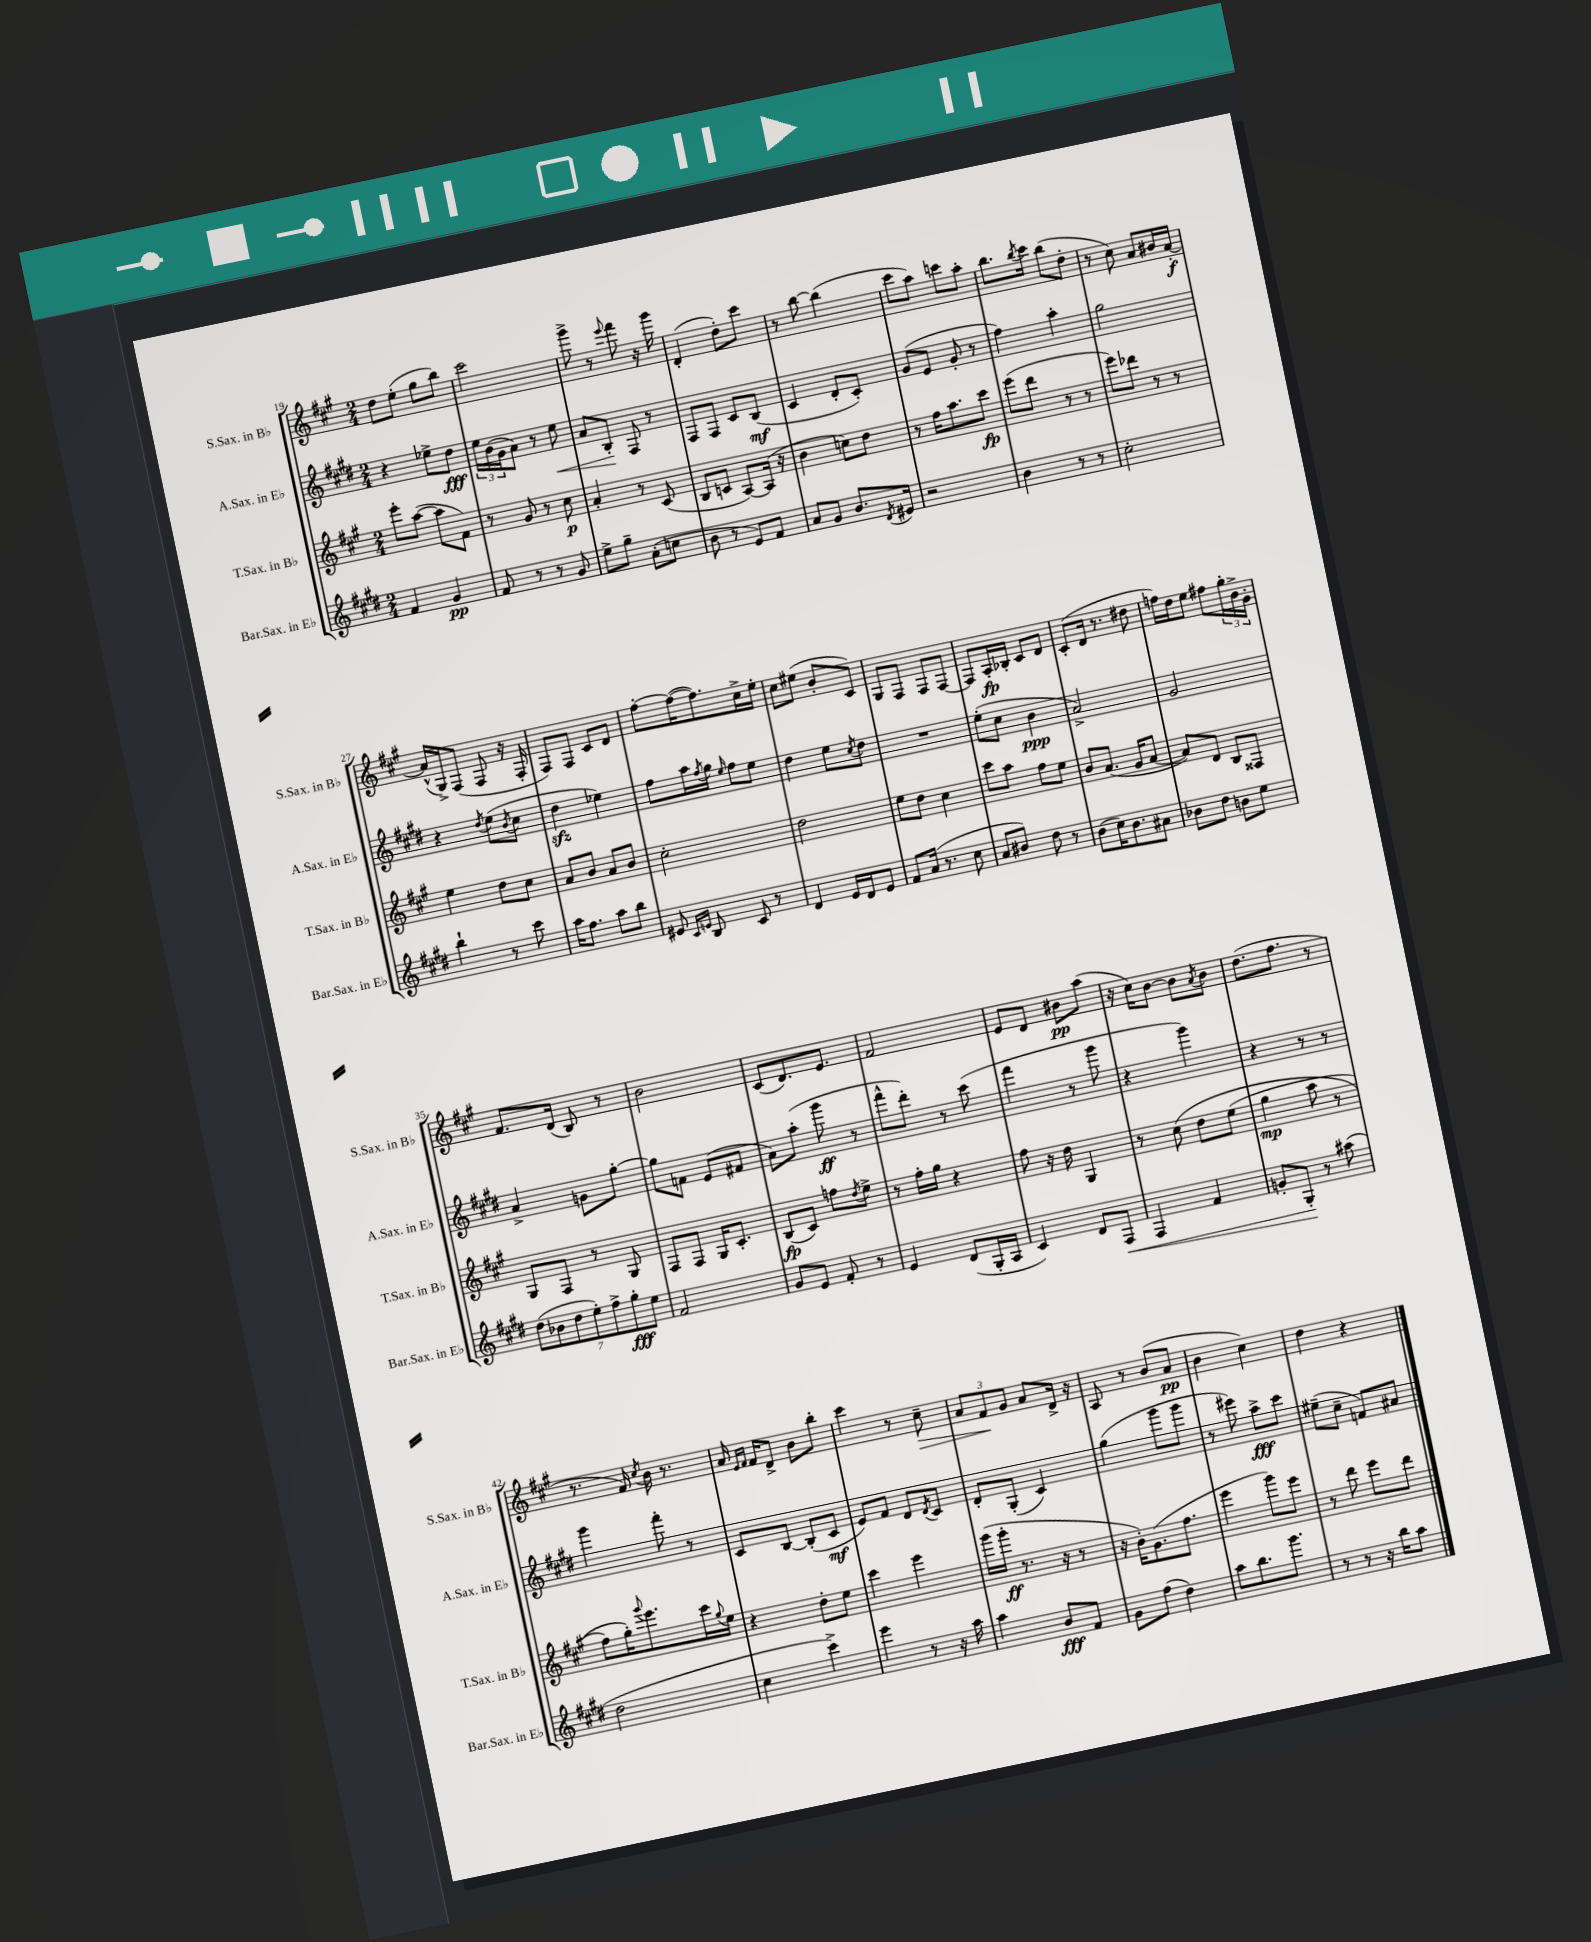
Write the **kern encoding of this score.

**kern	**dynam	**kern	**dynam	**kern	**dynam	**kern	**dynam
*part4	*part4	*part3	*part3	*part2	*part2	*part1	*part1
*staff4	*staff4	*staff3	*staff3	*staff2	*staff2	*staff1	*staff1
*I"Bar.Sax. in E♭	*	*I"T.Sax. in B♭	*	*I"A.Sax. in E♭	*	*I"S.Sax. in B♭	*
*I'Bar.Sax. in E♭	*	*I'T.Sax. in B♭	*	*I'A.Sax. in E♭	*	*I'S.Sax. in B♭	*
*clefG2	*	*clefG2	*	*clefG2	*	*clefG2	*
*k[f#c#g#d#]	*	*k[f#c#g#]	*	*k[f#c#g#d#]	*	*k[f#c#g#]	*
*M2/4	*	*M2/4	*	*M2/4	*	*M2/4	*
=19	=19	=19	=19	=19	=19	=19	=19
4f#/	.	8eee'\L	.	4r	.	8dd\L	.
.	.	([8aa\J	.	.	.	(8ee'\J	.
4g#/	pp	8aa\L]	.	8ee-X^\L	.	8gg#\L	.
.	.	8f#\J)	.	8dd#\J	fff	8bb\J)	.
=20	=20	=20	=20	=20	=20	=20	=20
8f#/	.	8r	.	24ee\LL	.	2ccc#\	.
.	.	.	.	(24b\	.	.	.
.	.	.	.	24g#\J	.	.	.
8r	.	8g#/	.	8a\J)	.	.	.
8r	.	8r	.	8r	.	.	.
!	!	!	!	!	!LO:HP:b	!	!
8g#/	.	8cc#\	p	8ee\	<	.	.
=21	=21	=21	=21	=21	=21	=21	=21
8ee^\L	.	4a'/	.	8a/L	.	8ggg#^\	.
8gg#~\J	.	.	.	8B'/J	.	8r	.
.	.	.	.	.	.	8qqeee/	.
(8a'\L	.	8r	.	8F#/	[	8fff#\	.
8ccn\J	.	(8c#/	.	8r	.	16r	.
.	.	.	.	.	.	16ggg#\	.
=22	=22	=22	=22	=22	=22	=22	=22
8b\	.	8B/L	.	8F#/L	.	(4d'/	.
8r	.	8cn/J	.	8F#/J	.	.	.
8e/L)	.	[8A/L)	.	8c#/L	.	8dd'\L)	.
8f#/J	.	(16A/Jk]	.	(8B/J	mf	8ccc#\J	.
.	.	16r	.	.	.	.	.
=23	=23	=23	=23	=23	=23	=23	=23
8a/L	.	4b\	.	4c#/	.	8r	.
8g#/J	.	.	.	.	.	[8bb\	.
8.b/L	.	8ccn\L)	.	8d#'/L	.	(4bb\]	.
.	.	8dd\J	.	8c#'/J)	.	.	.
8qd#/	.	.	.	.	.	.	.
16e#X/Jk	.	.	.	.	.	.	.
=24	=24	=24	=24	=24	=24	=24	=24
2r	.	8r	.	(8g#/L	.	8ccc#\L	.
.	.	16ff#\KL	.	8e/J	.	8aa\J)	.
.	.	8.aa\	.	.	.	.	.
.	.	.	.	8g#'/	.	8cccn\L	.
.	.	8ccc#\J	fp	8r	.	8aa'\J	.
=25	=25	=25	=25	=25	=25	=25	=25
4b\	.	(8eee\L	.	4ff#\)	.	8.bb\L	.
.	.	8ddd\J	.	.	.	.	.
.	.	.	.	.	.	8qbb/	.
.	.	.	.	.	.	16ccc#\Jk	.
8r	.	8r	.	4aa'\	.	(8bb\L	.
8r	.	8r	.	.	.	8dd'\J	.
=26	=26	=26	=26	=26	=26	=26	=26
2cc#'\	.	8eee\L)	.	2gg#\	.	8r	.
.	.	8ddd-X\J	.	.	.	8cc#\)	.
.	.	8r	.	.	.	8a/L	.
.	.	8r	.	.	.	16b#X/L	.
.	.	.	.	.	.	[16a'/JJ	f
!!LO:LB:g=z
=27	=27	=27	=27	=27	=27	=27	=27
4bb`\	.	4ee\	.	4r	.	(16a^^/LL]	.
.	.	.	.	.	.	16G#^/J)	.
.	.	.	.	.	.	(8F#/J	.
.	.	.	.	8qdd#/	.	.	.
8r	.	8dd\L	.	(8ee\L	.	8F#/	.
.	.	.	.	8qb/	.	.	.
8ccc#\	.	8cc#\J	.	8cc#\J	.	16r	.
.	.	.	.	.	.	16F#'/	.
=28	=28	=28	=28	=28	=28	=28	=28
16aa\KL	.	8a/L	.	4dd#zz\	.	8F#/L)	.
8.ff#\J	.	.	.	.	.	.	.
.	.	8b/J	.	.	.	8F#/J	.
8aa\L	.	8a/L	.	4ee-X\)	.	8c#/L	.
8bb\J	.	8b/J	.	.	.	8d/J	.
=29	=29	=29	=29	=29	=29	=29	=29
8e#X/	.	2cc#'\	.	8ff#\L	.	[8ff#'\L	.
16qqc#/LL	.	.	.	.	.	.	.
16qqen/JJ	.	.	.	.	.	.	.
8B/	.	.	.	16aa\L	.	(16ff#\K_	.
.	.	.	.	8qff#/	.	.	.
.	.	.	.	16gg#\JJ	.	8.ff#\])	.
.	.	.	.	16qqee/	.	.	.
8c#/	.	.	.	8ff#\L	.	.	.
8r	.	.	.	8ee\J	.	16cc#^\L	.
.	.	.	.	.	.	16ee'\JJ	.
=30	=30	=30	=30	=30	=30	=30	=30
4d#/	.	2dd\	.	4dd#\	.	8cc#\L	.
.	.	.	.	.	.	(8ee#X\J	.
16e/LL	.	.	.	8ee\L	.	8b'/L	.
16d#/J	.	.	.	.	.	.	.
.	.	.	.	8qcc#/	.	.	.
8e/J	.	.	.	8dd#\J	.	8c#/J)	.
=31	=31	=31	=31	=31	=31	=31	=31
8f#/L	.	8ee\L	.	2r	.	8G#/L	.
(16a/Jk	.	8dd\J	.	.	.	8F#/J	.
8.r	.	.	.	.	.	.	.
.	.	4cc#\	.	.	.	8F#/L	.
8cc#\	.	.	.	.	.	[8F#/J	.
=32	=32	=32	=32	=32	=32	=32	=32
8a/L	.	8ccc#\L	.	(8ee'\L	.	8F#/L]	.
8b#X/J)	.	8aa\J	.	8cc#\J	.	16A'/L	fp
.	.	.	.	.	.	16B-X'/JJ	.
8dd#\	.	8ff#\L	.	4b\	ppp	8c#/L	.
8r	.	8ee\J	.	.	.	8d/J	.
=33	=33	=33	=33	=33	=33	=33	=33
(8b\L	.	8b/L	.	2a^/)	.	(8c#'/L	.
16cc#\K)	.	(8.a/J	.	.	.	16d/Jk	.
8.b\	.	.	.	.	.	8.r	.
.	.	16g#/KL	.	.	.	.	.
8a#X\J	.	[8a/J	.	.	.	8dd#X\	.
=34	=34	=34	=34	=34	=34	=34	=34
8b-X\L	.	8a/L])	.	2g#/	.	16ffn\LL)	.
.	.	.	.	.	.	16dd\J	.
8dd#\J	.	8d/J	.	.	.	8ee\J	.
8bn\L	.	8B/L	.	.	.	8ff#X\L	.
8ee\J	.	8F##X/J	.	.	.	24gg#'\L	.
.	.	.	.	.	.	24b^\	.
.	.	.	.	.	.	24g#'\JJ	.
!!LO:LB:g=z
=35	=35	=35	=35	=35	=35	=35	=35
(14dd#\L	.	8G#/L	.	4a^/	.	8.f#/L	.
14b-X\	.	.	.	.	.	.	.
.	.	8F#/J	.	.	.	.	.
14dd#\	.	.	.	.	.	.	.
.	.	.	.	.	.	(16d/Jk	.
14ee'\)	.	.	.	.	.	.	.
.	.	8r	.	8gn\L	.	8B/)	.
14ff#^\	.	.	.	.	.	.	.
14gg#'\	fff	.	.	.	.	.	.
.	.	8G#/	.	[8gg#'\J	.	8r	.
14ee\J	.	.	.	.	.	.	.
=36	=36	=36	=36	=36	=36	=36	=36
2f#/	.	8F#/L	.	8gg#\L]	.	2b\	.
.	.	8F#/J	.	8fn\J	.	.	.
.	.	16G#/KL	.	(8e/L	.	.	.
.	.	8.c#'/J	.	.	.	.	.
.	.	.	.	8f#X/J	.	.	.
=37	=37	=37	=37	=37	=37	=37	=37
8g#/L	.	(8B/L	fp	8a\L)	.	(8c#/L	.
8e/J	.	8c#/J)	.	(8aa'\J	.	8.d/)	.
8f#'/	.	8ffn\L	.	8ggg#\	ff	.	.
.	.	.	.	.	.	8.e/J	.
.	.	8qdd/	.	.	.	.	.
8r	.	8ee^\J	.	8r	.	.	.
=38	=38	=38	=38	=38	=38	=38	=38
4e/	.	8r	.	8fff#^^\L	.	2f#/	.
.	.	16ff#'\LL	.	8ddd#'\J)	.	.	.
.	.	16gg#\JJ	.	.	.	.	.
(8d#/L	.	4r	.	8r	.	.	.
16G#'/L	.	.	.	(8ccc#\	.	.	.
16A/JJ	.	.	.	.	.	.	.
=39	=39	=39	=39	=39	=39	=39	=39
4c#/)	.	8ff#\	.	4fff#\	.	8e/L	.
.	.	16r	.	.	.	8d/J	.
.	.	16dd\	.	.	.	.	.
8d#/L	.	4G#/	.	8r	.	8b#X\L	pp
!	!LO:HP:b	!	!	!	!	!	!
8F#/J	<	.	.	8ggg#\	.	(8aa\J	.
=40	=40	=40	=40	=40	=40	=40	=40
4F#/	.	8r	.	4r	.	16r	.
.	.	.	.	.	.	16cc#\KL)	.
.	.	(8cc#\	.	.	.	[8b\J	.
4f#/	.	8dd\L	.	4ggg#\)	.	8b\L]	.
.	.	.	.	.	.	8qa/	.
.	.	(8ee\J	.	.	.	8b\J	.
=41	=41	=41	=41	=41	=41	=41	=41
8gn'/L	.	4gg#\	mp	4r	.	(8.dd\L	.
8G#'/J	.	.	.	.	.	.	.
.	.	.	.	.	.	8.ff#\J	.
8r	[	8aa\	.	8r	.	.	.
(8aa#X\	.	8r	.	8r	.	8r	.
!!LO:LB:g=z
=42	=42	=42	=42	=42	=42	=42	=42
2dd#\	.	8ff#\L)	.	4ggg#\	.	8.r	.
.	.	16gg#'\K)	.	.	.	.	.
.	.	8qqggg#/	.	.	.	.	.
.	.	8.eee\	.	.	.	16f#/)	.
.	.	.	.	.	.	8qcc#/	.
.	.	.	.	8fff#'\	.	16b\	.
.	.	.	.	.	.	8.r	.
.	.	16ccc#\L	.	8r	.	.	.
.	.	8qqgg#/	.	.	.	.	.
.	.	16ee\JJ	.	.	.	.	.
=43	=43	=43	=43	=43	=43	=43	=43
4cc#\	.	4r	.	8c#/L	.	16a/	.
.	.	.	.	.	.	16qqe/LL	.
.	.	.	.	.	.	16qqf#/JJ	.
.	.	.	.	.	.	16f#/KL	.
.	.	.	.	[8B/J	.	8d^/J	.
4ccc#^\)	.	8dd'\L	.	(8B'/L]	.	8b\L	.
.	.	8ee\J	.	8c#/J	mf	8bb'\J	.
=44	=44	=44	=44	=44	=44	=44	=44
4eee\	.	4ccc#\	.	8e/L)	.	4ccc#\	.
.	.	.	.	8f#/J	.	.	.
8r	.	4eee\	.	8d#/L	.	8r	.
.	.	.	.	8qd#/	.	.	.
!	!	!	!	!	!	!	!LO:HP:b
16r	.	.	.	8c#/J	.	8cc#~\	>
16aa\	.	.	.	.	.	.	.
=45	=45	=45	=45	=45	=45	=45	=45
4aa\	.	(16ggg#\LL	.	8d#'/L	.	12a/L	.
.	.	16ggg#'\JJ	ff	.	.	.	.
.	.	.	.	.	.	12f#/	.
.	.	8.r	.	(8G#'/J	.	.	.
.	.	.	.	.	.	12g#/J	]
8b/L	fff	.	.	4c#/)	.	8a/L	.
.	.	16r	.	.	.	.	.
8f#/J	.	8r	.	.	.	16d^/Jk	.
.	.	.	.	.	.	16r	.
=46	=46	=46	=46	=46	=46	=46	=46
8g#\L	.	16r	.	(4gg#\	.	8A/	.
.	.	16b'\KL)	.	.	.	.	.
(8ff#\J	.	(8.g#\	.	.	.	8r	.
4dd#\)	.	.	.	8ggg#\L	.	(8b/L	.
.	.	8.ff#\J	.	.	.	.	.
.	.	.	.	8ggg#\J	.	8a/J	pp
=47	=47	=47	=47	=47	=47	=47	=47
8aa\L	.	4eee\	.	8r	.	4b\	.
8.bb\	.	.	.	8eee#X\)	.	.	.
.	.	8ggg#\L)	.	8aa^\L	fff	4cc#\)	.
8.ggg#\J	.	.	.	.	.	.	.
.	.	8eee\J	.	8ccc#\J	.	.	.
=48	=48	=48	=48	=48	=48	=48	=48
8r	.	8r	.	(8ee#X~\L	.	4dd\	.
8r	.	8ddd\	.	8cc#~\J	.	.	.
16r	.	8eee\L	.	8fn/L)	.	4r	.
16bb\KL	.	.	.	.	.	.	.
8aa\J	.	8ddd\J	.	8a#X/J	.	.	.
==	==	==	==	==	==	==	==
*-	*-	*-	*-	*-	*-	*-	*-
